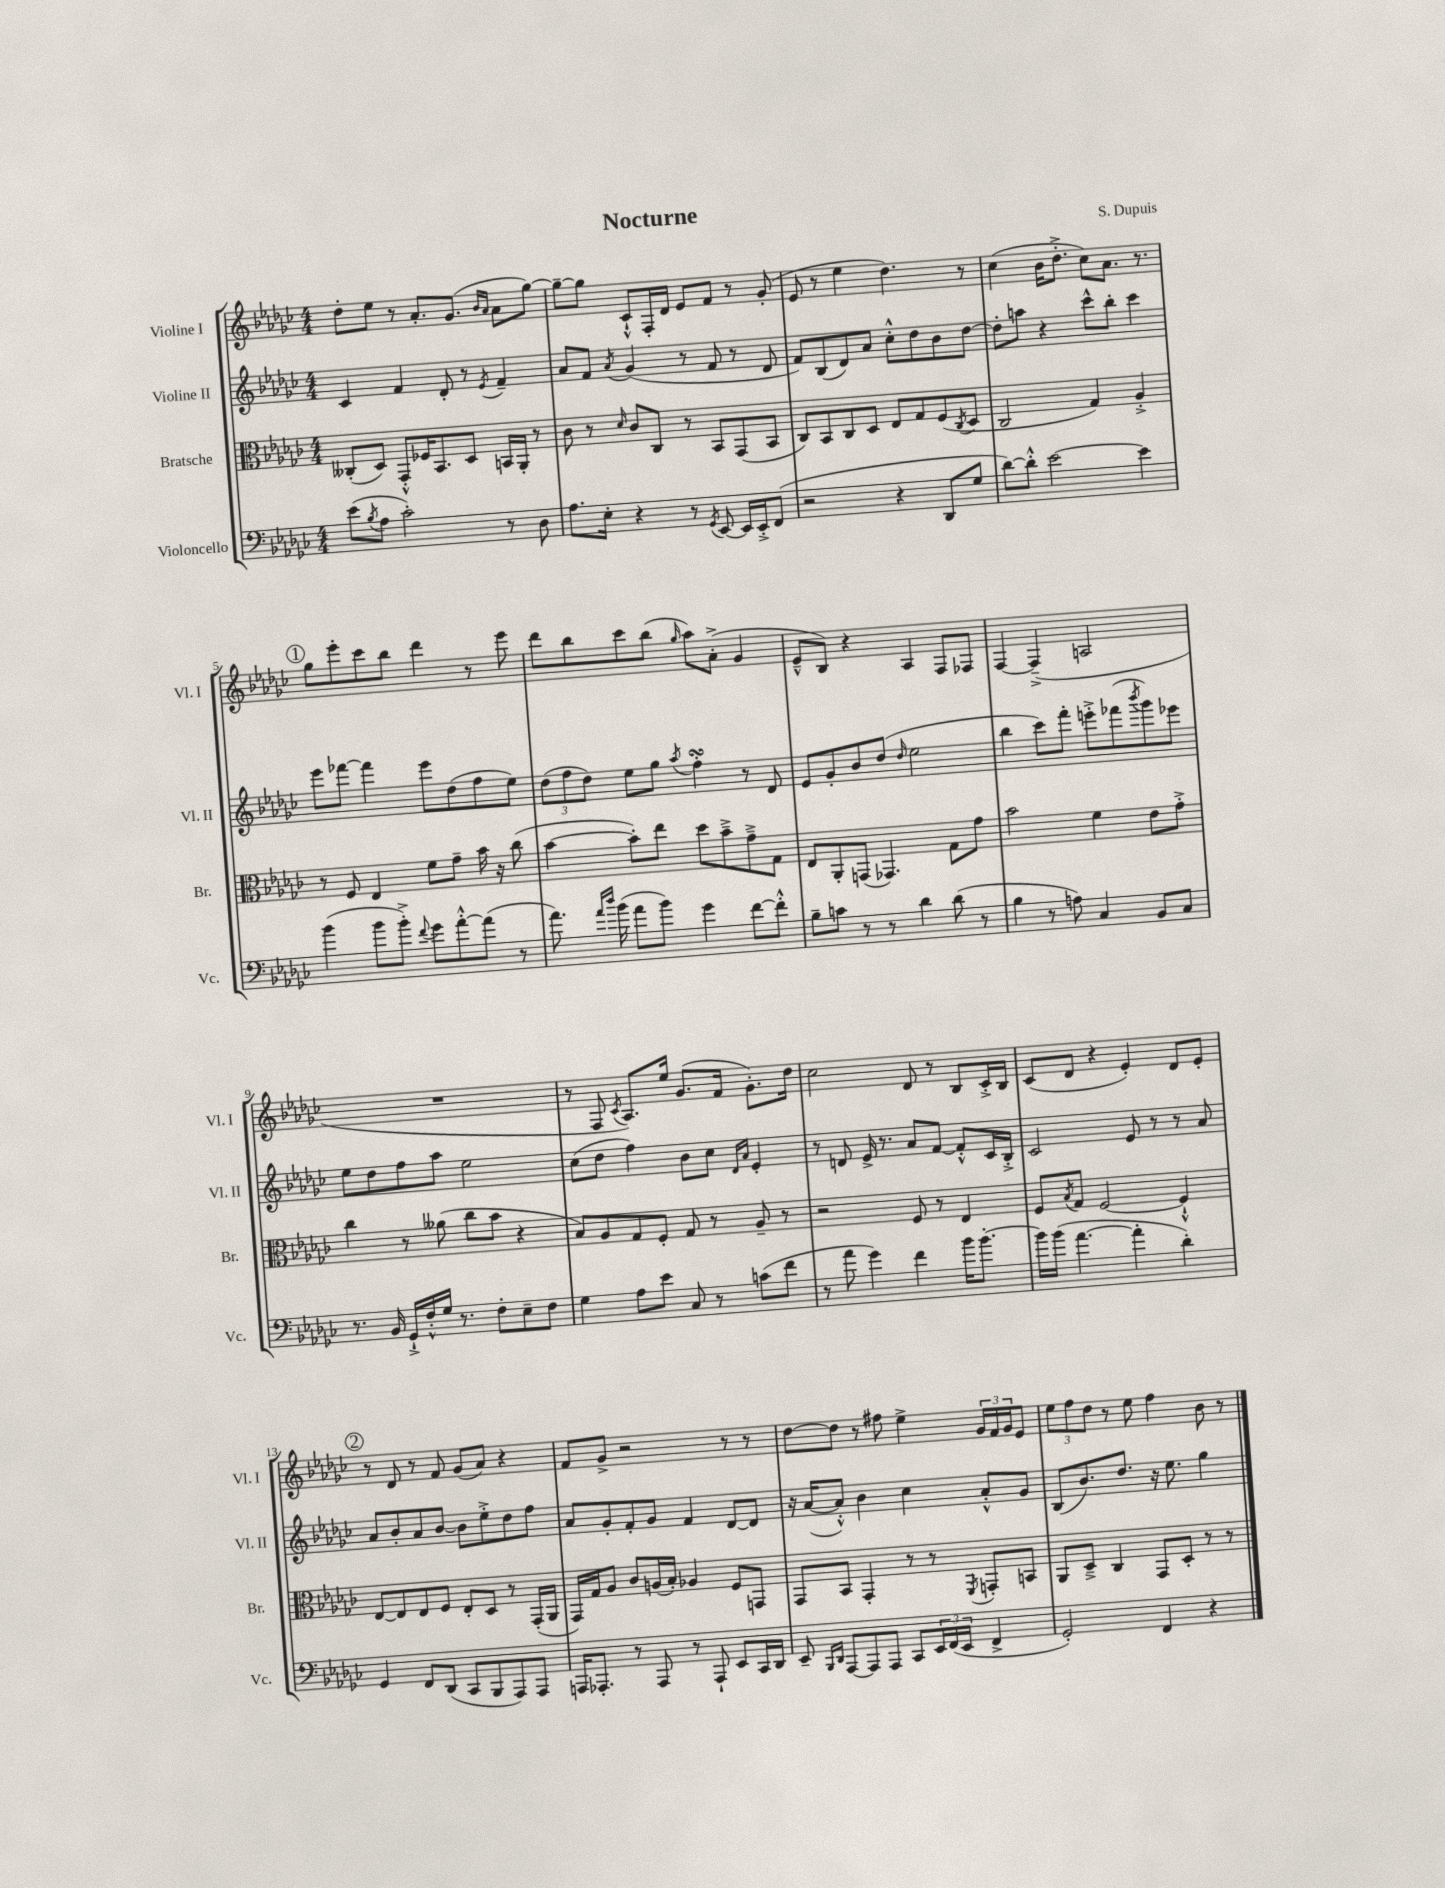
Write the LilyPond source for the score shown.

\header { title = "Nocturne" composer = "S. Dupuis" }
<<
\new StaffGroup <<
\new Staff = "s0" \with { instrumentName = "Violine I" shortInstrumentName = "Vl. I" } {
    \clef treble \key ges \major \numericTimeSignature \time 4/4
    des''8-. ees''8 r8 aes'8.-. ges'8.( \grace { bes'16 aes'16 } aes'8 ges''8~) |
    ges''8~-- ges''8 ces'8-!-^ f16-. des'16 ees'8 f'8 r8 ges'8-.( |
    ees'8 r8 ees''4 des''4.) r8 |
    ces''4( bes'16 des''8.-.-> ces''8) aes'8. r8. |
    \mark \markup { \circle "1" } ges''8 ees'''8-. ces'''8 bes''8 des'''4 r8 ees'''8 |
    des'''8 bes''8 ces'''8 bes''8( \grace { ges''16 } aes''8) aes'8-.->( ges'4 |
    ees'8---^ bes8) r4 aes4 f8 fes8 |
    f4~ f4--->( a2 |
    R1 |
    r8 f8 \acciaccatura { ces'8 } aes8.) ees''16 ges'8.( f'16 ges'8.-.) des''16 |
    ces''2 des'8 r8 bes8 ces'16-.-> bes16 |
    ces'8( des'8 r4 ees'4-.) des'8 ees'8-. |
    \mark \markup { \circle "2" } r8 des'8 r8 f'8 ges'8( aes'8) r4 |
    f'8 ges'8-> r2 r8 r8 |
    des''8~ des''8 r8 fis''8 ees''4-> \tuplet 3/2 { ges'16 f'16 ges'16 } ees'8 |
    \tuplet 3/2 { ees''8 f''8 des''8 } r8 ees''8 f''4 bes'8 r8 \bar "|." |
}
\new Staff = "s1" \with { instrumentName = "Violine II" shortInstrumentName = "Vl. II" } {
    \clef treble \key ges \major \numericTimeSignature \time 4/4
    ces'4 f'4 des'8-. r8 \acciaccatura { ees'8 } f'4-- |
    aes'8 f'8 \acciaccatura { aes'8 } ges'4( r8 f'8 r8 des'8 |
    f'8) bes8( des'8) aes'8 ces''8-.-^ des''8 bes'8 des''8~ |
    des''8-. a''8 r4 ces'''8-^ bes''8-. ces'''4 |
    \mark \markup { \circle "1" } ees'''8 fes'''8~ fes'''4 ees'''8 des''8( f''8 ees''8) |
    \tuplet 3/2 { des''8( f''8 des''8) } ees''8 ges''8 \acciaccatura { aes''8 } f''4-.\turn r8 des'8 |
    ees'8 ges'8-. bes'8 des''8( \grace { des''16 } ees''2 |
    bes''4 ces'''8) f'''8-. e'''8-.-> fes'''8( \acciaccatura { bes'''8 } ges'''8) ees'''8 |
    ees''8 des''8 f''8 aes''8 ees''2 |
    ces''8( des''8 f''4) bes'8 ces''8 \grace { des'16 aes'16 } ees'4-. |
    r8 d'8 ees'16-> r8. aes'8 f'8~ f'8-.-^ ces'16 bes16-.-> |
    ces'2 ees'8 r8 r8 aes'8 |
    \mark \markup { \circle "2" } aes'8 bes'8-. aes'8 bes'8~ bes'8 ees''8-.-> des''8 f''8 |
    aes'8 ges'8-. f'8-. ges'8 f'4 des'8~ des'8 |
    r16 aes'16~( aes'8-.-^) bes'4 ces''4 aes'8-.-^ ges'8 |
    bes8( bes'8.) des''8. r16 ees''8. ges''4 \bar "|." |
}
\new Staff = "s2" \with { instrumentName = "Bratsche" shortInstrumentName = "Br." } {
    \clef alto \key ges \major \numericTimeSignature \time 4/4
    ceses8-.( des8) ges,8-.-^ fes16 bes,8. des8 b,16 aes,16-. r8 |
    ces'8 r8 \grace { des'16 } ces'8 ces8 r8 bes,8 ges,8( bes,8 |
    ces8) bes,8 ces8 des8 ees8 ges8 f8( \acciaccatura { ces8 } des8 |
    ces2 ges4) aes4-.-> |
    \mark \markup { \circle "1" } r8 f8 ees4 f'8 ges'8-- bes'16 r16 ces''8( |
    bes'4~ bes'8-.) ees''8 des''8 bes'8---> ges'8---> ges8 |
    ees8 aes,8-. g,8( ges,4.) ges8 ges'8 |
    bes'2 f'4 ees'8 ges'8-.-> |
    ces''4 r8 aeses'8( ces''8 bes'8 r4 |
    bes8) aes8 ges8 f8-. ges8 r8 aes8-- r8 |
    r2 f8 r8 ees4 |
    f8 \acciaccatura { bes8 } ges8 f2~ f4-!-^ |
    \mark \markup { \circle "2" } ees8~ ees8 ees8 f8 ees8-. des8 r8 ges,16-.( aes,16 |
    ges,16) ges16 aes8 ces'8 a16( bes16-.) aes4 f8 g,8 |
    ges,8 bes,8 ges,4-. r8 r8 \acciaccatura { f,8 } g,8-. b,8 |
    aes,8 des8---> ces4 ges,8 des8-. r8 r8 \bar "|." |
}
\new Staff = "s3" \with { instrumentName = "Violoncello" shortInstrumentName = "Vc." } {
    \clef bass \key ges \major \numericTimeSignature \time 4/4
    ees'8( \acciaccatura { bes8 } aes8 ces'2-.) r8 des8 |
    aes8. ees16-. r4 r8 \acciaccatura { ges,8 } ees,8~ ees,16 ees,16-.-> f,8( |
    r2 r4 des,8 ges8 |
    des'8~) des'8-.-^ ees'2~ ees'4 |
    \mark \markup { \circle "1" } bes'4( bes'8 bes'8-.->) \appoggiatura { f'8 } ges'8 aes'8~-.-^ aes'8( r8 |
    aes'8.) \grace { aes'16 des''16 } bes'16( aes'8 bes'8) ges'4 f'8~ f'8-.-^ |
    bes8-- c'8 r8 r8 des'4 des'8( r8 |
    bes4 r8 a8) ces4 bes,8 ces8 |
    r8. bes,16 ges,16-!-> f16-.-^ ges16 r8. f8-. ees8-- f8 |
    ges4 aes8 ees'8 ces8 r8 c'8( f'8 |
    r8 aes'8 ges'4) f'4 bes'16 bes'8.~-. |
    bes'16 bes'16( aes'4.~ aes'4-. des'4-.) |
    \mark \markup { \circle "2" } ges,4 f,8 des,8( ces,8 bes,,8 aes,,8) aes,,8 |
    a,,16 aes,,8.-. r8 aes,,8 r8 aes,,8-! ees,8 ces,16 des,16 |
    ees,8-- \grace { bes,,16 des,16 } aes,,8~ aes,,8 aes,,8 ces,8 \tuplet 3/2 { ees,16 f,16( ees,16 } f,4-> |
    ges,2-.) f,4 r4 \bar "|." |
}
>>
>>
